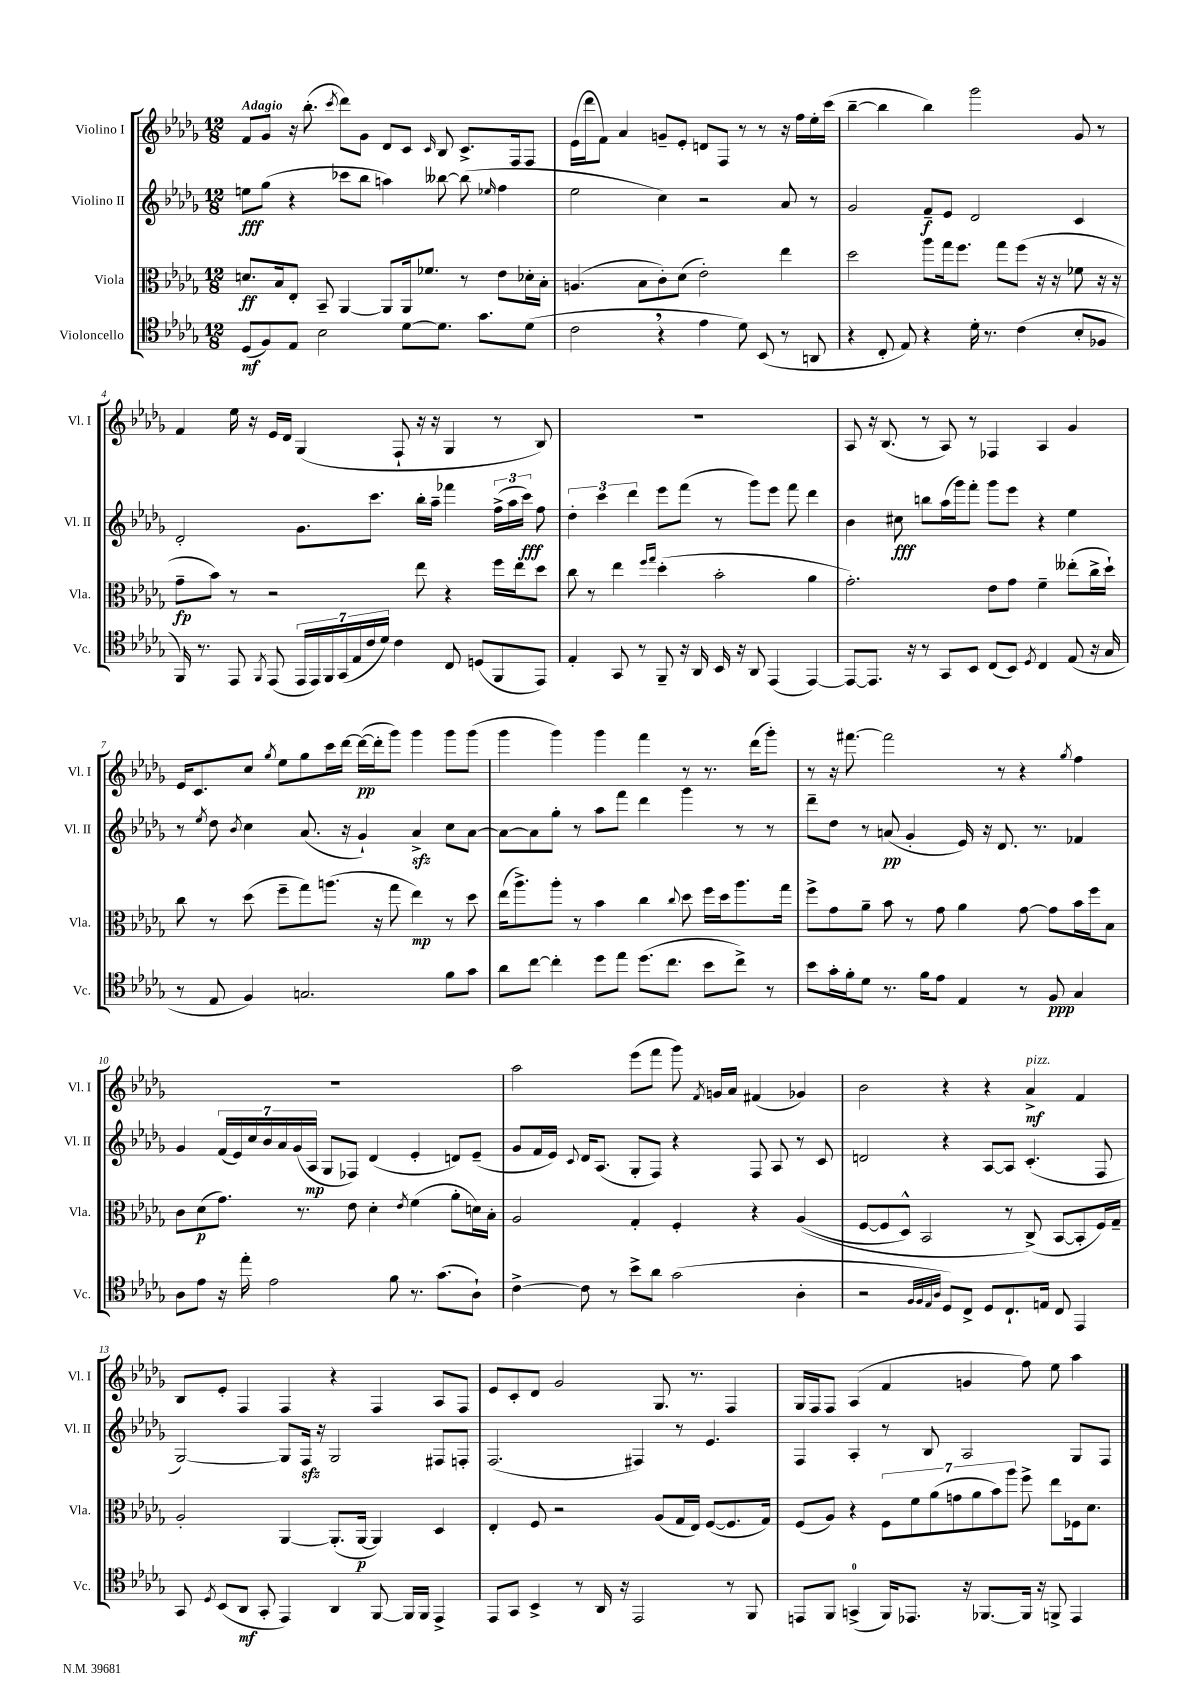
<<
\new StaffGroup <<
\new Staff = "s0" \with { instrumentName = "Violino I" shortInstrumentName = "Vl. I" } {
    \clef treble \key des \major \numericTimeSignature \time 12/8 \tempo "Adagio"
    \autoBeamOff f'8[ ges'8] r16 bes''8.-.( \acciaccatura { c'''8 } des'''8[) ges'8] des'8[ c'8] \grace { c'16 } bes8 c'8.[-> f16 f8] |
    ees'16[( des'''16 f'8]) aes'4 g'8[-- ees'8]-. d'8[ f8] r8 r8 r16 f''16[ ees''16-. c'''16]( |
    bes''4~-- bes''4 bes''4) ges'''2 ges'8 r8 |
    f'4 ees''16 r16 ees'16[ des'16] ges4( f8-! r16 r16 ges4 r8 bes8) |
    R1. |
    aes8 r16 bes8.( r8 aes8) r8 fes4 aes4 ges'4 |
    ees'16[ c'8. c''8] \acciaccatura { ges''8 } ees''8[ ges''8 c'''16 des'''16]~ des'''16[~\pp( des'''16-. ges'''8]) ges'''4 ges'''8[ ges'''8]( |
    ges'''4 ges'''4) ges'''4 f'''4 r8 r8. des'''16[( ges'''8]-.) |
    r8 r16 fis'''8.~ fis'''2 r8 r4 \acciaccatura { ges''8 } f''4 |
    R1. |
    aes''2 ees'''8[( f'''8] ges'''8) \acciaccatura { f'8 } g'16[ aes'16] fis'4( ges'4) |
    bes'2 r4 r4 aes'4->\mf^\markup { \italic "pizz." } f'4 |
    bes8[ ees'8]-. f4 f4 r4 f4 aes8[ f8] |
    ees'8[ c'8-. des'8] ges'2 ges8. r8. f4 |
    ges16[ f16 f8] aes4( f'4 g'4 f''8) ees''8 aes''4 \bar "|." |
}
\new Staff = "s1" \with { instrumentName = "Violino II" shortInstrumentName = "Vl. II" } {
    \clef treble \key des \major \numericTimeSignature \time 12/8
    \autoBeamOff e''8[\fff ges''8]( r4 ces'''8[ bes''8] a''4) beses''8~ beses''8( \grace { ees''16 } f''4 |
    ees''2 c''4) r2 aes'8 r8 |
    ges'2 f'8[--\f ees'8] des'2 c'4 |
    des'2-. ges'8.[ c'''8.] bes''16[-. aes''16]-- fes'''4 \tuplet 3/2 { f''16[->( aes''16 c'''16]\fff) } f''8 |
    \tuplet 3/2 { des''4-. c'''4 des'''4 } ees'''8[ f'''8]( r8 ges'''8[) ees'''8] f'''8 des'''4 |
    bes'4 cis''8\fff b''8[ aes''16( ges'''16) f'''8]-. ges'''8[ ees'''8] r4 ees''4 |
    r8 \acciaccatura { ees''8 } des''8 \acciaccatura { bes'8 } c''4 aes'8.( r16 ges'4-!) aes'4->\sfz c''8[ aes'8]~ |
    aes'8[~ aes'8 ges''8]-. r8 aes''8[ f'''8] des'''4 ges'''4 r8 r8 |
    des'''8[-- des''8] r8 a'8\pp( ges'4-. ees'16) r16 des'8. r8. fes'4 |
    ges'4 \tuplet 7/4 { f'16[( ees'16) c''16 bes'16 aes'16 ges'16( aes16]\mp } ges8[ fes8]) des'4( ees'4-. d'8[) ees'8]--( |
    ges'8[ f'16 ees'16]) \appoggiatura { c'8 } des'16[ aes8.]( ges8[-. f8]) r4 f8 aes8 r8 c'8 |
    d'2 r4 aes8[~ aes8] c'4.-.( f8 |
    ges2~) ges8[ f16]\sfz r16 ges2 fis8[ f8]-. |
    f2.( fis4) r8 ees'4. |
    f4 aes4-. r8 bes8 aes2 ges8[ f8] \bar "|." |
}
\new Staff = "s2" \with { instrumentName = "Viola" shortInstrumentName = "Vla." } {
    \clef alto \key des \major \numericTimeSignature \time 12/8
    \autoBeamOff d'8.[\ff bes16 ees8]-. bes,8-- aes,4~ aes,8[ aes,16 fes'8.] r8 ees'8[ des'16-. bes16]-. |
    a4.( bes8[ c'8-.) des'8]( ees'2-.) ees''4 |
    des''2 aes''8[ ges''16 f''8.] ges''8[ f''8]( r16 r16 fes'8 r16 r16 |
    ges'8[--\fp bes'8]) r8 r2 ees''8 r4 f''16[ ees''16 des''8] |
    c''8 r8 ees''4 \grace { f''16[ ges''16] } des''4-.( bes'2-. aes'4 |
    ges'2.-.) ees'8[ ges'8] f'4-- eeses''8[-.( c''16-> des''16]-!) |
    c''8 r8 des''8( f''8[-- ges''8) a''8.]( r16 ges''8 ees''4\mp) r8 des''8 |
    ees''16[( aes''8.->) aes''8]-. r8 bes'4 c''4 \appoggiatura { c''8 } des''8 f''16[ des''16 aes''8. ges''16] |
    f''8[-> ges'8 aes'8]-- bes'8 r8 ges'8 aes'4 ges'8~ ges'8[ bes'16 f''16 bes8] |
    c'8[ des'8\p( ges'8.]) r8. ees'8 des'4-. \acciaccatura { ees'8 } f'4( aes'8[-. d'16) bes16]-. |
    aes2 ges4-. f4-. r4 aes4(\( |
    f8[~ f8 des8]-^) bes,2 r8 c8->(\) bes,8[~ bes,8-. f16) ges16]-- |
    aes2-. aes,4~ aes,8.[-.( aes,16]~\p aes,4) des4 |
    ees4-. f8 r2 aes8[( ges16 ees16]) f8[~( f8. ges16]) |
    f8[( aes8]) r4 \tuplet 7/4 { f8[ f'8 aes'8( g'8 aes'8 bes'8) aes''8] } f''8-> ees''8[ fes16 des'8.] \bar "|." |
}
\new Staff = "s3" \with { instrumentName = "Violoncello" shortInstrumentName = "Vc." } {
    \clef tenor \key des \major \numericTimeSignature \time 12/8
    \autoBeamOff des8[\mf( f8) ees8] bes2 des'8[~ des'8.] ges'8.[ des'8]( |
    c'2 \breathe r4 ees'4 des'8) bes,8( r8 a,8 |
    r4 c8-. ees8) r4 des'16-. r8. c'4( bes8[-. fes8] |
    f,16) r8. ees,8 \acciaccatura { f,8 } ees,8( \tuplet 7/4 { ees,16[ ees,16) f,16 ges,16( ees16 c'16 des'16]) } c'4 c8 d8[( f,8 ees,8]) |
    ees4-. ges,8 r8 f,8-- r16 aes,16 bes,16 r16 aes,8 ees,4( ees,4~) |
    ees,8[~ ees,8.] r16 r8 ges,8[ bes,8] c8[( bes,8]) \acciaccatura { des8 } c4 ees8( r16 ges16 |
    r8 ees8 f4) g2. f'8[ ges'8] |
    aes'8[ c''8]~ c''4-. des''8[ ees''8] des''8.[( c''8.] bes'8[ c''8]->) r8 |
    bes'8[ ges'16-. f'16-. des'8] r8. f'16[ ees'8] ees4 r8 f8\ppp ges4 |
    aes8[ ees'8] r16 ees''16-. ees'2 f'8 r8. ges'8.[( aes8]-!) |
    c'4~-> c'8 r8 bes'8[-> aes'8] ges'2( aes4-. |
    r2 \grace { f32[ f32 ees32 aes32] } des8[) c8]-> des8[ c8.-! e16] c8 ees,4 |
    ges,8 \acciaccatura { des8 } bes,8[( aes,8]\mf ges,8-. ees,4) aes,4 f,8~ f,16[ f,16] ees,4-> |
    ees,8[ ges,8] bes,4-> r8 aes,16 r16 ees,2 r8 f,8 |
    e,8[ f,8] g,4-0->( f,16[) ees,8.] r16 fes,8.[~ fes,16] r16 f,8-> ees,4 \bar "|." |
}
>>
>>
